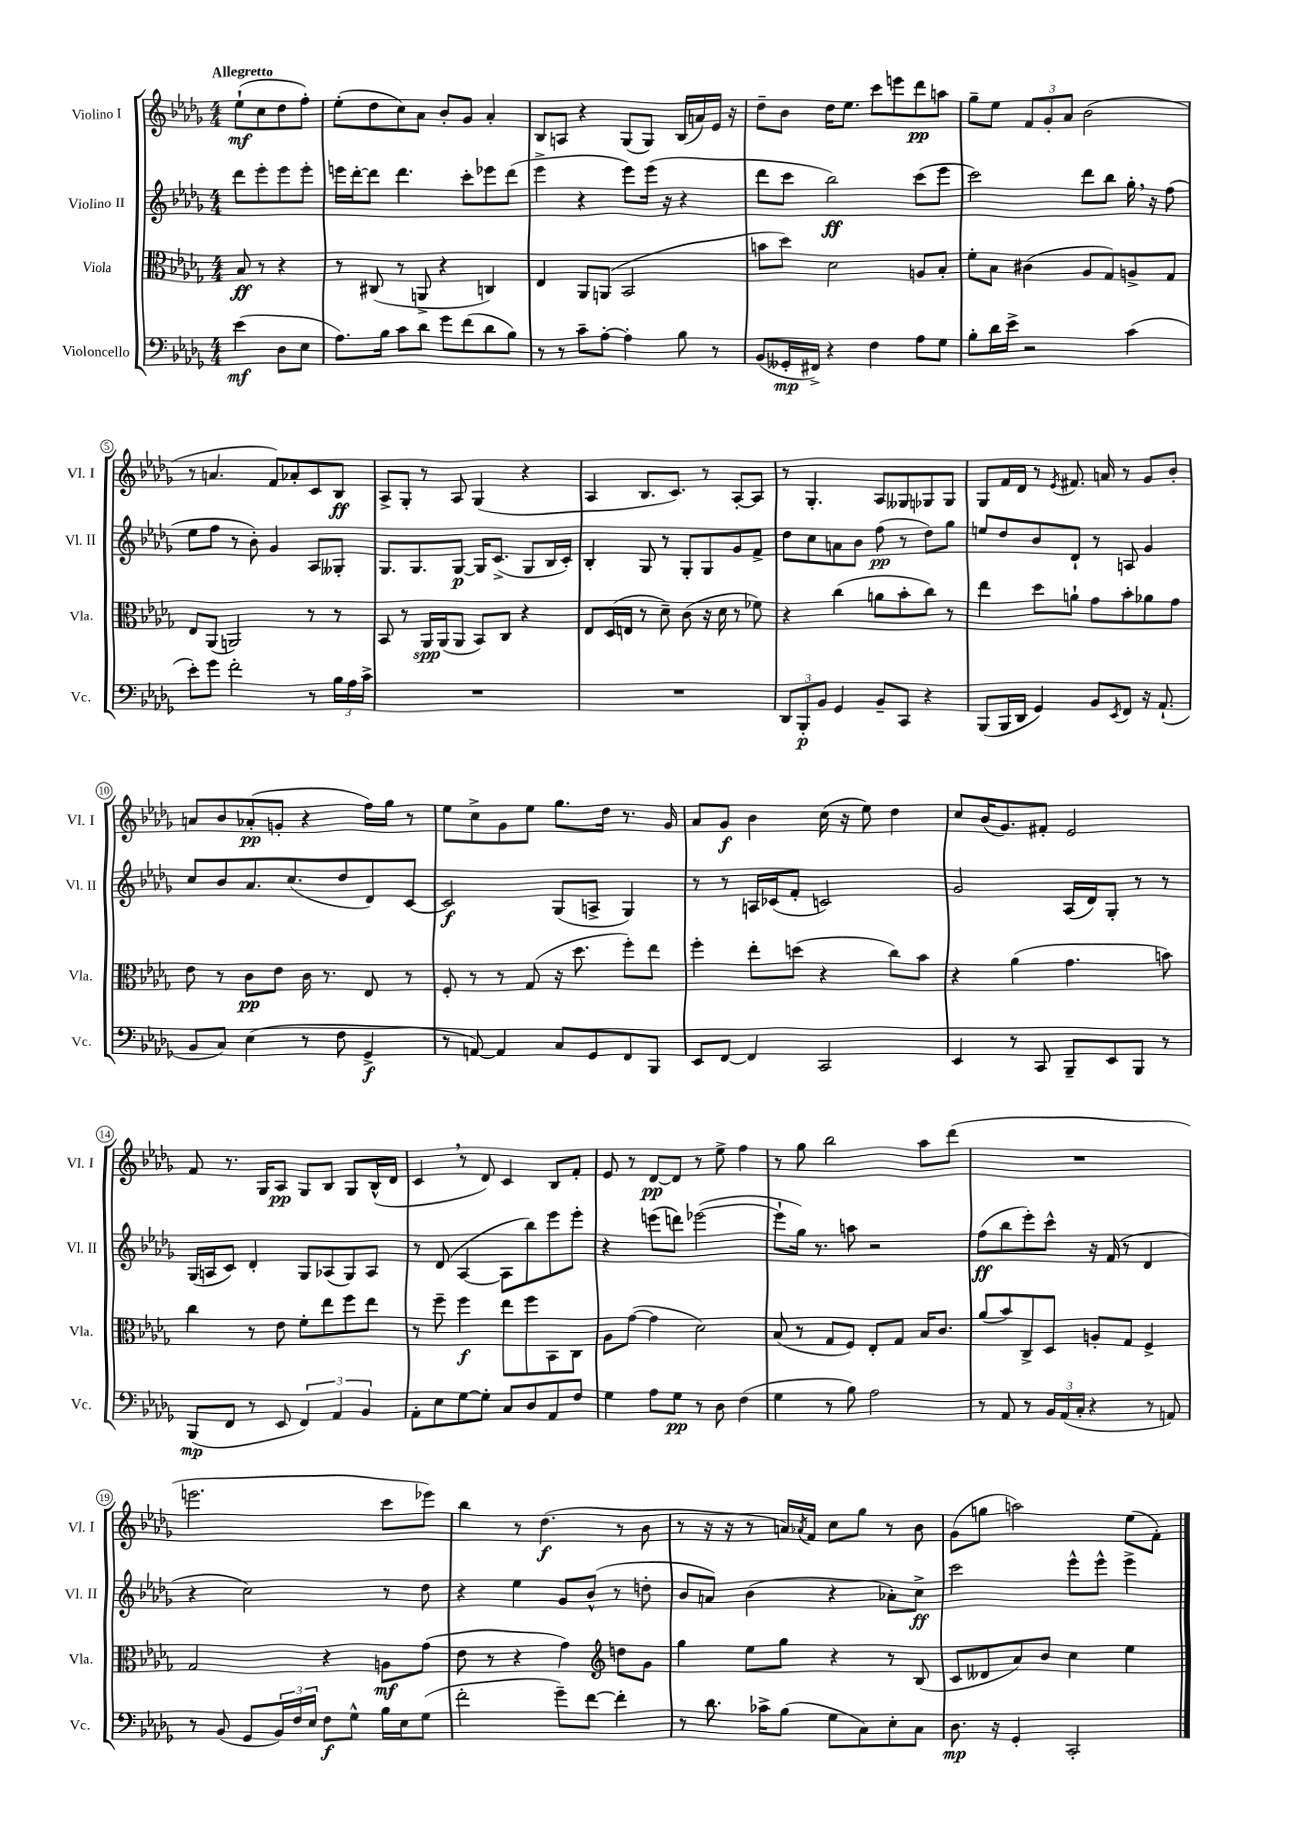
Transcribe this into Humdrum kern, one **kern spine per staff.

**kern	**dynam	**kern	**dynam	**kern	**dynam	**kern	**dynam
*part4	*part4	*part3	*part3	*part2	*part2	*part1	*part1
*staff4	*staff4	*staff3	*staff3	*staff2	*staff2	*staff1	*staff1
*I"Violoncello	*	*I"Viola	*	*I"Violino II	*	*I"Violino I	*
*I'Vc.	*	*I'Vla.	*	*I'Vl. II	*	*I'Vl. I	*
*clefF4	*	*clefC3	*	*clefG2	*	*clefG2	*
*k[b-e-a-d-g-]	*	*k[b-e-a-d-g-]	*	*k[b-e-a-d-g-]	*	*k[b-e-a-d-g-]	*
*M4/4	*	*M4/4	*	*M4/4	*	*M4/4	*
=	=	=	=	=	=	=	=
!	!	!	!	!	!	!LO:TX:a:B:t=Allegretto	!
(4e-\	mf	8B-/	ff	8ddd-\L	.	(8ee-`\L	mf
.	.	8r	.	8eee-'\	.	8cc\	.
8D-\L	.	4r	.	8eee-\	.	8dd-\	.
8E-\J	.	.	.	8eee-'\J	.	8ff'\J)	.
=1	=1	=1	=1	=1	=1	=1	=1
8.A-\L)	.	8r	.	16eeen\LL	.	(8ee-'\L	.
.	.	.	.	[16ddd-'\J	.	.	.
.	.	(8C#X/	.	8ddd-\J]	.	8dd-\	.
16B-\Jk	.	.	.	.	.	.	.
8c\L	.	8r	.	4.ddd-\	.	8cc\)	.
8d-\J	.	8AAn^/	.	.	.	8a-\J	.
8g-\L	.	4r	.	.	.	8b-'/L	.
(8f\	.	.	.	8ccc'\L	.	8g-/J	.
8d-\	.	4Cn/)	.	8eee-X\	.	4a-'/	.
8B-\J)	.	.	.	(8ddd-\J	.	.	.
=2	=2	=2	=2	=2	=2	=2	=2
8r	.	4E-/	.	4eee-^\	.	8B-/L	.
8r	.	.	.	.	.	8An/J	.
8c~\L	.	8AA-/L	.	4r	.	4r	.
[8A-'\J	.	(8AAn/J	.	.	.	.	.
4A-'\]	.	2BB-/	.	8eee-\L)	.	(8G-/L	.
.	.	.	.	(16eee-\Jk	.	8G-/J)	.
.	.	.	.	16r	.	.	.
8B-\	.	.	.	4r	.	(16B-/LL	.
.	.	.	.	.	.	16an/)	.
8r	.	.	.	.	.	16e-/JJ	.
.	.	.	.	.	.	16r	.
=3	=3	=3	=3	=3	=3	=3	=3
(8BB-/L	.	8bn\L	.	8ddd-\L	.	8dd-~\L	.
16GG--X'/L	mp	8dd-\J)	.	8ccc\J	.	8b-\J	.
16FF#X^/JJ)	.	.	.	.	.	.	.
4r	.	2d-\	.	2bb-\)	ff	16dd-\KL	.
.	.	.	.	.	.	8.ee-\J	.
4F\	.	.	.	.	.	8ccc\L	.
.	.	.	.	.	.	8eeen\	.
8A-\L	.	8An/L	.	(8ccc\L	.	8ddd-\	pp
8G-\J	.	8B-'/J	.	8eee-\J	.	8aan\J	.
=4	=4	=4	=4	=4	=4	=4	=4
8B-'\L	.	8f'\L	.	2ccc\)	.	8gg-~\L	.
16d-\L	.	8B-\J	.	.	.	8ee-\J	.
16e-^\JJ	.	.	.	.	.	.	.
2r	.	(4c#X\	.	.	.	12f/L	.
.	.	.	.	.	.	12g-'/	.
.	.	.	.	.	.	12a-/J	.
.	.	8A-/L	.	8ddd-\L	.	(2b-\	.
.	.	8G-/)	.	8bb-\J	.	.	.
(4c\	.	8An^/	.	16gg-',\	.	.	.
.	.	.	.	16r	.	.	.
.	.	8G-/J	.	(8ff\	.	.	.
!!LO:LB:g=z
=5	=5	=5	=5	=5	=5	=5	=5
8e-'\L)	.	8E-/L	.	8ee-\L	.	8r	.
8g-\J	.	(8AA-/J	.	8ff\J	.	4.an/	.
2f'\	.	2AAn/)	.	8r	.	.	.
.	.	.	.	8b-'\)	.	.	.
.	.	.	.	4g-/	.	8f/L)	.
.	.	.	.	.	.	8a-X'/	.
8r	.	8r	.	8A-/L	.	8c/	.
24B-\LL	.	8r	.	8G--X'/J	.	8B-/J	ff
24A-\	.	.	.	.	.	.	.
24c^\JJ	.	.	.	.	.	.	.
=6	=6	=6	=6	=6	=6	=6	=6
1r	.	8BB-/	.	8.G-/L	.	8A-^/L	.
.	.	8r	.	.	.	8G-'/J	.
.	.	.	.	8.G-/	.	.	.
.	.	16AA-/LL	spp	.	.	8r	.
.	.	(16AA-/J	.	.	.	.	.
.	.	8AA-/J	.	[8G-/J	p	8A-/	.
.	.	8BB-/L)	.	16G-/KL]	.	(4G-/	.
.	.	.	.	(8.c^/J	.	.	.
.	.	8C/J	.	.	.	.	.
.	.	4r	.	8G-/L	.	4r	.
.	.	.	.	16B-/L	.	.	.
.	.	.	.	16c'/JJ)	.	.	.
=7	=7	=7	=7	=7	=7	=7	=7
1r	.	8E-/L	.	4B-'/	.	4A-/	.
.	.	(16D-/L	.	.	.	.	.
.	.	16En/JJ	.	.	.	.	.
.	.	8r	.	8G-/	.	8.B-/L	.
.	.	8d-~\)	.	8r	.	.	.
.	.	.	.	.	.	8.c/J)	.
.	.	(8c\	.	8G-'/L	.	.	.
.	.	16r	.	8G-/	.	8r	.
.	.	16d-\	.	.	.	.	.
.	.	8r	.	8g-/	.	[8A-'/L	.
.	.	8f-X\)	.	8f^/J	.	8A-/J]	.
=8	=8	=8	=8	=8	=8	=8	=8
12DD-/L	.	4r	.	8dd-\L	.	8r	.
12BBB-'/	p	.	.	.	.	.	.
.	.	.	.	8cc\	.	4.G-'/	.
12BB-/J	.	.	.	.	.	.	.
4GG-/	.	(4cc\	.	8an\	.	.	.
.	.	.	.	8b-\J	.	.	.
8BB-~/L	.	8an\L	.	(8ff\	pp	8A-/L	.
8CC/J	.	8b-'\	.	8r	.	8G--X/	.
4r	.	8cc\J)	.	8dd-\L)	.	8G-X/	.
.	.	8r	.	8gg-\J	.	8G-/J	.
=9	=9	=9	=9	=9	=9	=9	=9
(8BBB-/L	.	4ee-\	.	8een/L	.	8G-/L	.
16BBB-/L	.	.	.	8dd-/	.	16f/L	.
16DD-/JJ	.	.	.	.	.	16d-/JJ	.
4GG-/)	.	8dd-\L	.	8b-/	.	8r	.
.	.	.	.	.	.	8qe-/	.
.	.	8an`\J	.	8d-`/J	.	8.f#X/	.
8BB-/L	.	8g-\L	.	8r	.	.	.
.	.	.	.	.	.	16an/	.
8qEE-/	.	.	.	.	.	.	.
8FF/J	.	8b-'\	.	8An/	.	8r	.
16r	.	8a-X\	.	4g-/	.	8g-/L	.
(8.AA-`/	.	.	.	.	.	.	.
.	.	8g-\J	.	.	.	8b-'/J	.
!!LO:LB:g=z
=10	=10	=10	=10	=10	=10	=10	=10
8BB-/L	.	8e-\	.	8cc/L	.	8an/L	.
8C/J)	.	8r	.	8b-/	.	8b-/	.
(4E-\	.	8c\L	pp	8.a-/	.	(8a-X'/	pp
.	.	8e-\J	.	.	.	8gn'/J	.
.	.	.	.	(8.cc/	.	.	.
8r	.	16c\	.	.	.	4r	.
.	.	8.r	.	.	.	.	.
8F\	.	.	.	8dd-/	.	.	.
4GG-^/	f	8E-/	.	8d-/)	.	16ff\LL)	.
.	.	.	.	.	.	16gg-\JJ	.
.	.	8r	.	[8c/J	.	8r	.
=11	=11	=11	=11	=11	=11	=11	=11
8r	.	8F'/	.	2c/]	f	8ee-\L	.
[8AAn/)	.	8r	.	.	.	8cc^\	.
4AA/]	.	8r	.	.	.	8g-\	.
.	.	(8G-/	.	.	.	8ee-\J	.
8C/L	.	16r	.	(8G-/L	.	8.gg-\L	.
.	.	8.dd-\	.	.	.	.	.
8GG-/	.	.	.	8An^/J	.	.	.
.	.	.	.	.	.	16dd-\Jk	.
8FF/	.	8ff'\L)	.	4G-/)	.	8.r	.
8BBB-/J	.	8ee-\J	.	.	.	.	.
.	.	.	.	.	.	16g-/	.
=12	=12	=12	=12	=12	=12	=12	=12
8EE-/L	.	4ff'\	.	8r	.	8a-/L	.
[8FF/J	.	.	.	8r	.	8g-/J	f
4FF/]	.	8ee-'\L	.	16An/LL	.	4b-\	.
.	.	.	.	(16c-X/J	.	.	.
.	.	(8ddn\J	.	8f'/J	.	.	.
2CC/	.	4r	.	2cn/)	.	(16cc\	.
.	.	.	.	.	.	16r	.
.	.	.	.	.	.	8ee-\)	.
.	.	8cc\L)	.	.	.	4dd-\	.
.	.	8b-\J	.	.	.	.	.
=13	=13	=13	=13	=13	=13	=13	=13
4EE-/	.	4r	.	2g-/	.	8cc/L	.
.	.	.	.	.	.	(16b-/K	.
.	.	.	.	.	.	8.g-/)	.
8r	.	(4a-\	.	.	.	.	.
8CC/	.	.	.	.	.	8f#X'/J	.
8BBB-~/L	.	4.g-\	.	(16A-/LL	.	2e-/	.
.	.	.	.	16d-/J)	.	.	.
8EE-/	.	.	.	8G-'/J	.	.	.
8BBB-/J	.	.	.	8r	.	.	.
8r	.	8bn\)	.	8r	.	.	.
!!LO:LB:g=z
=14	=14	=14	=14	=14	=14	=14	=14
(8BBB-/L	mp	4cc\	.	(16G-/LL	.	8f/	.
.	.	.	.	16An/J	.	.	.
8FF/J	.	.	.	8c/J)	.	8.r	.
8r	.	8r	.	4d-'/	.	.	.
.	.	.	.	.	.	16G-/KL	.
8EE-/	.	8e-\	.	.	.	8A-/J	pp
6FF/)	.	8f'\L	.	8G-/L	.	8G-/L	.
.	.	8ee-\	.	(8A-X/	.	8B-/J	.
6AA-/	.	.	.	.	.	.	.
.	.	8ff\	.	8G-/)	.	8G-/L	.
6BB-/	.	.	.	.	.	.	.
.	.	8ee-\J	.	8A-/J	.	(16B-^^/L	.
.	.	.	.	.	.	16d-/JJ	.
=15	=15	=15	=15	=15	=15	=15	=15
8AA-'\L	.	8r	.	8r	.	4c,/	.
8E-\	.	8ff~\	.	(8d-/	.	.	.
[8G-\	.	4ff\	f	[4A-/	.	8r	.
8G-'\J]	.	.	.	.	.	8d-/)	.
8C/L	.	8ee-\L	.	8A-\L]	.	4c/	.
8D-/	.	8ff\	.	8bb-\)	.	.	.
8AA-/	.	8BB-\	.	8eee-\	.	8B-/L	.
8F/J	.	8C\J	.	8eee-'\J	.	8f'/J	.
=16	=16	=16	=16	=16	=16	=16	=16
4G-\	.	8A-\L	.	4r	.	8e-/	.
.	.	([8g-\J	.	.	.	8r	.
8A-\L	.	4g-\]	.	(8eeen\L	.	[8d-/L	pp
8G-\J	pp	.	.	8dddn\J)	.	8d-/J]	.
8r	.	2d-\)	.	([2eee-X\	.	8r	.
8D-\	.	.	.	.	.	8ee-^\	.
(4F\	.	.	.	.	.	4ff\	.
=17	=17	=17	=17	=17	=17	=17	=17
4G-\	.	(8B-/	.	8eee-`\L]	.	8r	.
.	.	8r	.	16gg-\Jk)	.	8gg-\	.
.	.	.	.	8.r	.	.	.
8r	.	8G-/L	.	.	.	2bb-\	.
8B-\)	.	8F/J)	.	8aan\	.	.	.
2A-\	.	8E-'/L	.	2r	.	.	.
.	.	8G-/J	.	.	.	.	.
.	.	16B-/KL	.	.	.	8aa-\L	.
.	.	8.c/J	.	.	.	.	.
.	.	.	.	.	.	(8ddd-\J	.
=18	=18	=18	=18	=18	=18	=18	=18
8r	.	(8a-/L	.	(8ff\L	ff	1r	.
8AA-/	.	8b-/)	.	8bb-\	.	.	.
8r	.	8C^/	.	8eee-'\)	.	.	.
24BB-/LL	.	8D-/J	.	8ccc^^\J	.	.	.
(24AA-/	.	.	.	.	.	.	.
24C'/JJ	.	.	.	.	.	.	.
4r	.	8An'/L	.	16r	.	.	.
.	.	.	.	(16f/	.	.	.
.	.	8G-/J	.	8r	.	.	.
8r	.	4F^/	.	4d-/	.	.	.
8AAn/)	.	.	.	.	.	.	.
!!LO:LB:g=z
=19	=19	=19	=19	=19	=19	=19	=19
8r	.	2G-/	.	4r	.	2.eeen\	.
(8BB-/	.	.	.	.	.	.	.
8GG-/L	.	.	.	2cc\)	.	.	.
24BB-/L)	.	.	.	.	.	.	.
24F/	.	.	.	.	.	.	.
24E-/JJ	.	.	.	.	.	.	.
8F\L	f	4r	.	.	.	.	.
8G-^^\J	.	.	.	.	.	.	.
16B-\LL	.	8An\L	mf	8r	.	8ccc\L	.
16E-\J	.	.	.	.	.	.	.
(8G-\J	.	(8g-\J	.	8dd-\	.	8eee-X\J)	.
=20	=20	=20	=20	=20	=20	=20	=20
2f'\	.	8e-\	.	4r	.	4bb-\	.
.	.	8r	.	.	.	.	.
.	.	4r	.	4ee-\	.	8r	.
.	.	.	.	.	.	(4.dd-\	f
8g-~\L)	.	4g-\)	.	8g-/L	.	.	.
[8f\J	.	.	.	(8b-^^/J	.	.	.
*	*	*clefG2	*	*	*	*	*
4f'\]	.	8ddn\L	.	8r	.	8r	.
.	.	8g-\J	.	8ddn'\	.	8b-\	.
=21	=21	=21	=21	=21	=21	=21	=21
8r	.	4gg-\	.	8b-/L	.	8r	.
8.d-\	.	.	.	8an/J)	.	16r	.
.	.	.	.	.	.	16r	.
.	.	8ee-\L	.	(4b-\	.	8r	.
16c-X^\KL	.	.	.	.	.	.	.
(8B-\J	.	8gg-\J	.	.	.	16an/LL)	.
.	.	.	.	.	.	8qa-X/	.
.	.	.	.	.	.	16f/JJ	.
8G-\L	.	4r	.	4r	.	8cc\L	.
8C\)	.	.	.	.	.	8gg-\J	.
8E-'\	.	8r	.	8a-X'\L)	.	8r	.
8C\J	.	(8B-/	.	8cc^\J	ff	8b-\	.
=22	=22	=22	=22	=22	=22	=22	=22
8.D-\	mp	8c/L	.	2ccc\	.	(8g-\L	.
.	.	8d--X/	.	.	.	8ggn\J	.
16r	.	.	.	.	.	.	.
4GG-'/	.	8a-/)	.	.	.	2aan\)	.
.	.	8b-/J	.	.	.	.	.
2CC'/	.	4cc\	.	8eee-^^\L	.	.	.
.	.	.	.	8eee-^^\J	.	.	.
.	.	4ee-\	.	4eee-^\	.	(8ee-\L	.
.	.	.	.	.	.	8f'\J)	.
==	==	==	==	==	==	==	==
*-	*-	*-	*-	*-	*-	*-	*-
